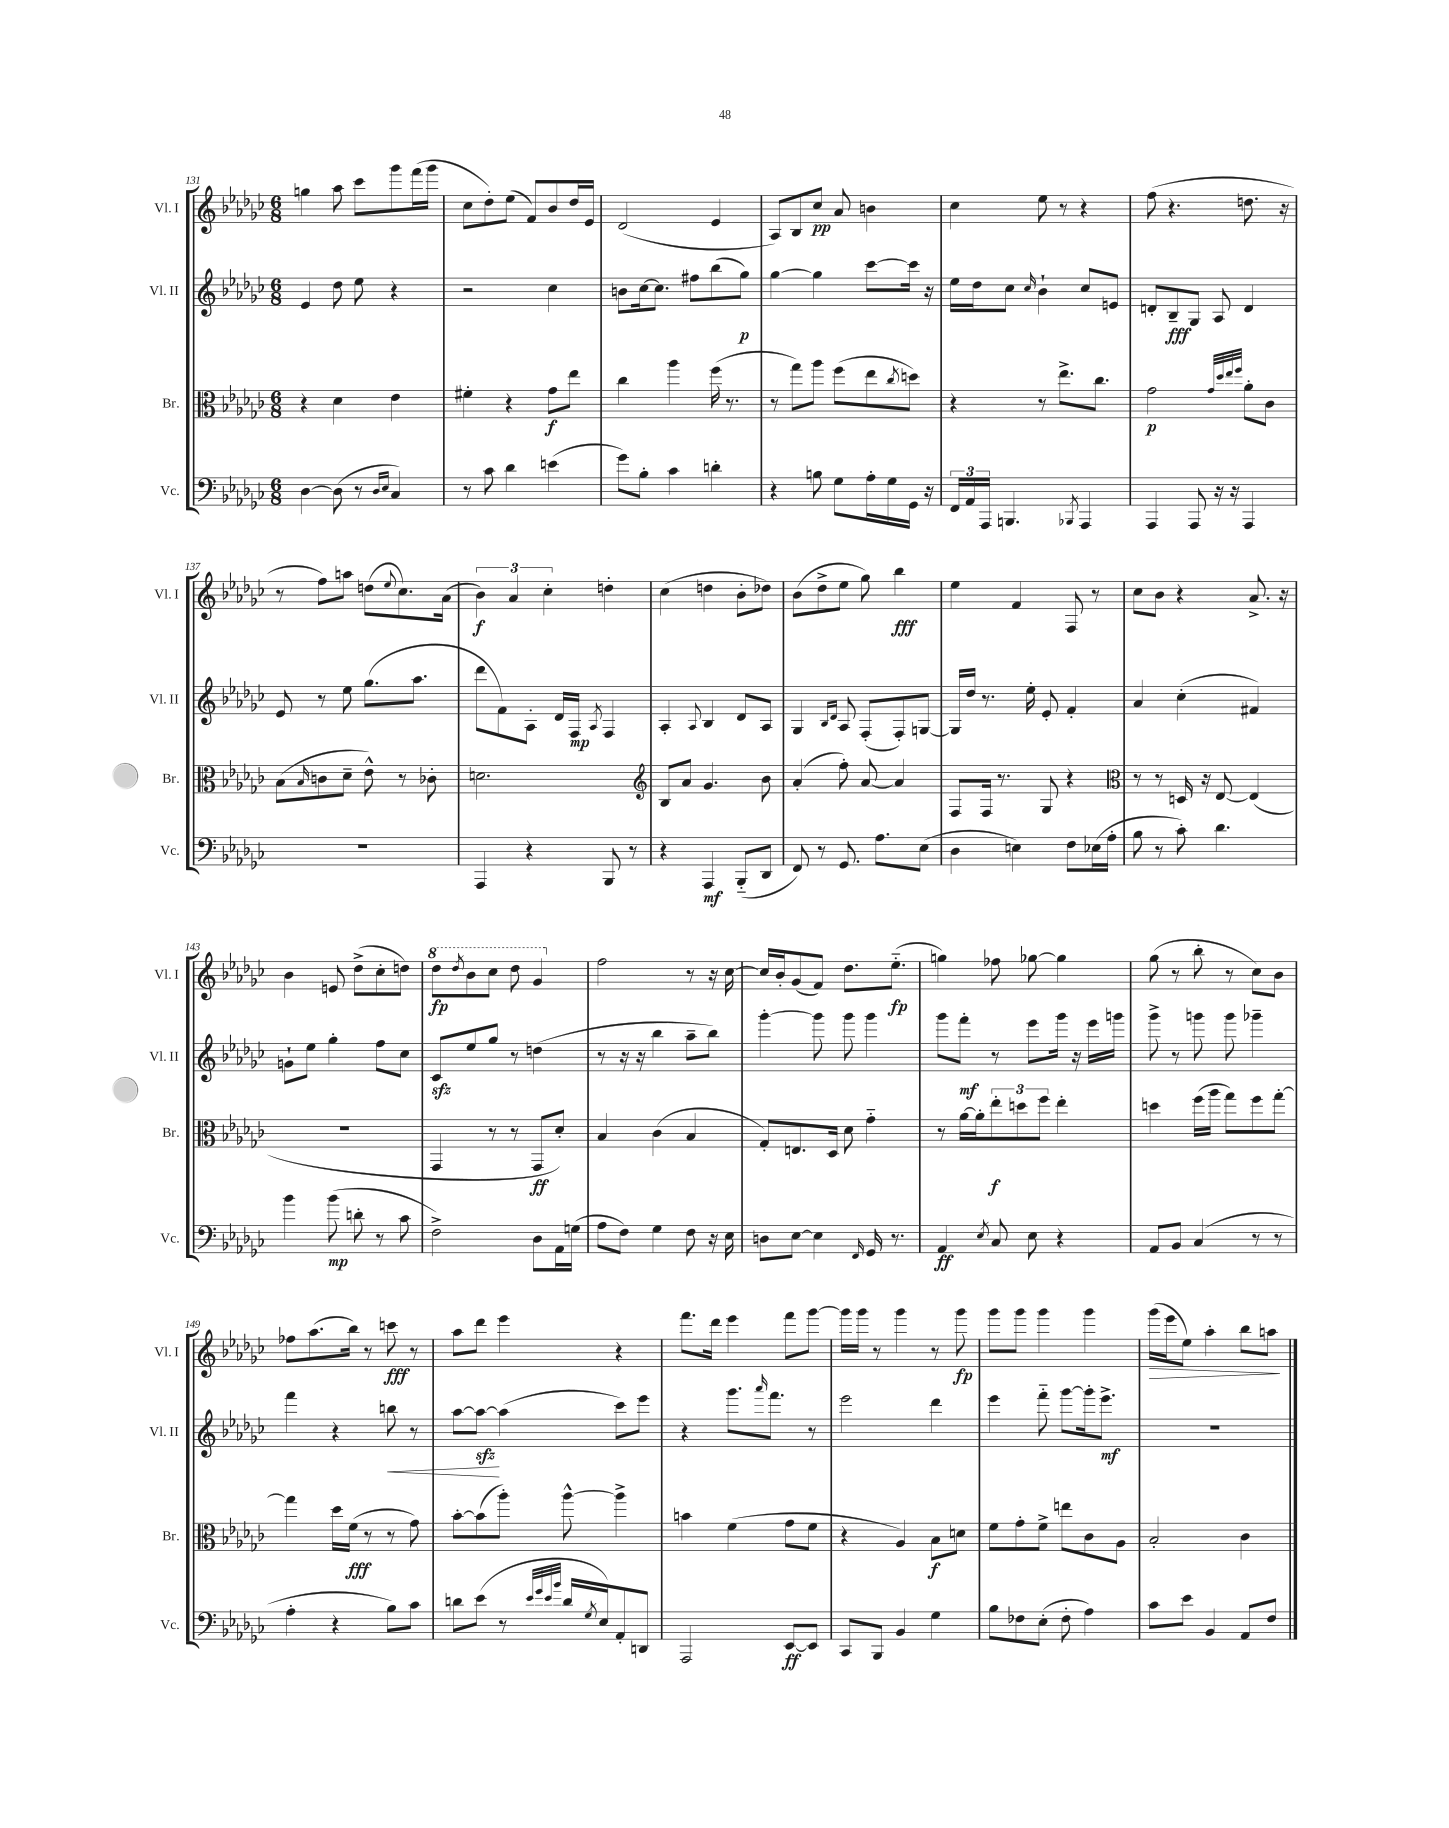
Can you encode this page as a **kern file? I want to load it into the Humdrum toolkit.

**kern	**kern	**kern	**kern
*staff4	*staff3	*staff2	*staff1
*clefF4	*clefC3	*clefG2	*clefG2
*k[b-e-a-d-g-c-]	*k[b-e-a-d-g-c-]	*k[b-e-a-d-g-c-]	*k[b-e-a-d-g-c-]
*M6/8	*M6/8	*M6/8	*M6/8
[4D-	4r	4e-	4gg
(8D-]	4d-	8dd-	8aa-
8r	.	8ee-	8ccc-
16qqD-	.	.	.
16qqE-	.	.	.
4C-)	4e-	4r	8ggg-
.	.	.	(16fff
.	.	.	16ggg-
=	=	=	=
8r	4f#'	2r	8cc-
8c-	.	.	8dd-')
4d-	4r	.	(8ee-
.	.	.	8f)
(4e	8g-	4cc-	8b-
.	8ee-	.	16dd-
.	.	.	16e-
=	=	=	=
8g-)	4cc-	8b	(2d-
8B-'	.	[16cc-	.
.	.	8.cc-]	.
4c-	4aa-	.	.
.	.	8ff#	.
4d'	(16ff	(8bb-	4e-
.	8.r	.	.
.	.	8gg-)	.
=	=	=	=
4r	8r	[4gg-	8A-)
.	8gg-)	.	8B-
8B	8aa-	4gg-]	8cc-
8G-	(8ff	.	8a-
16A-'	8ee-	[8ccc-	4b
16G-	.	.	.
.	8qcc-	.	.
16GG-	8dd)	16ccc-]	.
16r	.	16r	.
=	=	=	=
24FF	4r	16ee-	4cc-
24AA-	.	.	.
.	.	16dd-	.
24AAA-	.	.	.
4.BBB	.	8cc-	.
.	.	16qqcc-	.
.	8r	4b-`	8ee-
.	8.ee-^	.	8r
8qBBB-	.	.	.
4AAA-	.	8cc-	4r
.	8.cc-	.	.
.	.	8e	.
=	=	=	=
4AAA-	2g-	8d'	(8ff
.	.	8B-~	4.r
8AAA-	.	8G-	.
16r	.	8A-	.
16r	.	.	.
.	32qqg-	.	.
.	32qqdd-	.	.
.	32qqee-	.	.
.	32qqff	.	.
4AAA-	8a-'	4d	8.dd
.	8c-	.	.
.	.	.	16r
=	=	=	=
2.r	(8B-	8e-	8r
.	16qqB-	.	.
.	8c	8r	8ff)
.	8d-~	8ee-	8aa
.	8e-^^)	(8.gg-	(8dd
.	.	.	8qqee-
.	8r	.	8.cc-)
.	.	8.aa-	.
.	8c-'	.	.
.	.	.	(16a-
=	=	=	=
4AAA-	2.d	8ddd-	6b-)
.	.	8f)	.
.	.	.	6a-
4r	.	8A-'	.
.	.	.	6cc-'
.	.	16d-	.
.	.	16F	.
.	.	8qA-	.
8BBB-	.	4F	4dd'
8r	.	.	.
=	=	=	=
*	*clefG2	*	*
4r	8B-	4A-'	(4cc-
.	8a-	.	.
.	.	8qqA-	.
4AAA-	4.g-	4B-	4dd
(8BBB-'~	.	8d-	8b-'
8DD-	8b-	8A-	8dd-)
=	=	=	=
8FF)	(4a-'	4G-	(8b-
8r	.	.	8dd-^
.	.	16qqB-	.
.	.	16qqd-	.
8.GG-	8ff')	8A-	8ee-
.	[8a-	(8F'	8gg-)
8.A-	.	.	.
.	4a-]	8F')	4bb-
(8E-	.	[8G	.
=	=	=	=
4D-	8F	16G]	4ee-
.	.	16dd-	.
.	16F	8.r	.
.	8.r	.	.
4E)	.	.	4f
.	.	16ee-'	.
.	8G-	8e-'	.
8F	4r	4f'	8F
(16E-	.	.	8r
16A-'	.	.	.
=	=	=	=
*	*clefC3	*	*
8B-	8r	4a-	8cc-
8r	8r	.	8b-
8c-')	16D	(4cc-'	4r
.	16r	.	.
4.d-	[8E-	.	.
.	(4E-]	4f#)	8.a-^
.	.	.	16r
=	=	=	=
4b-	2.r	8g`	4b-
.	.	8ee-	.
(8b-	.	4gg-'	8e
8d'	.	.	(8dd-^
8r	.	8ff	8cc-'
8c-	.	8cc-	8dd)
=	=	=	=
2F^)	4GG-	8c-	8ddd-
.	.	.	8qddd-
.	.	8ee-	8bb-
.	8r	8gg-	8ccc-
.	8r	8r	8ddd-
8D-	8GG-	(4dd	4gg-
16AA-	8d-')	.	.
(16G	.	.	.
=	=	=	=
8A-	4B-	8r	2ff
8F)	.	16r	.
.	.	16r	.
4G-	(4c-	4bb-	.
8F	4B-	8aa-~	8r
16r	.	8bb-)	16r
16E-	.	.	[16cc-
=	=	=	=
8D	8G-')	[4ggg-'	16cc-]
.	.	.	16b-'
[8E-	8.E	.	(8g-
4E-]	.	8ggg-]	8f)
.	16D-	.	.
.	8d-	8ggg-	8.dd-
16qqFF	.	.	.
16GG-	4g-'~	4ggg-	.
8.r	.	.	(8.ee-'~
=	=	=	=
4AA-	8r	8ggg-	4gg)
.	[16a-	8fff'	.
.	16a-']	.	.
8qE-	.	.	.
8C-	12ee-'	8r	8ff-
.	12dd	.	.
8E-	.	8eee-	[8gg-
.	12ff	.	.
4r	4ee-'	16ggg-	4gg-]
.	.	16r	.
.	.	16eee-	.
.	.	16ggg	.
=	=	=	=
8AA-	4dd	8ggg-^	(8gg-
8BB-	.	8r	8r
(4C-	(16ff	8ggg	8bb-'
.	16aa-	.	.
.	8gg-)	8ggg	8r
8r	8ff	4ggg-~	8cc-)
8r	[8gg-'	.	8b-
=	=	=	=
4A-'	4gg-]	4fff	8ff-
.	.	.	(8.aa-
4r	16dd-	4r	.
.	(16f	.	16bb-)
.	8r	.	8r
8B-)	8r	8bb	8ccc
8c-	8g-)	8r	8r
=	=	=	=
8d	[8b-'	[8aa-	8aa-
(8e-	(8b-]	8aa-_	8ddd-
8r	8aa-')	(4aa-]	4eee-
32qqe-	.	.	.
32qqg-	.	.	.
32qqe-	.	.	.
32qqb-	.	.	.
16d	[8aa-^^	.	.
8qG-	.	.	.
16E-)	.	.	.
8AA-'	4aa-^]	8ccc-)	4r
8DD	.	8eee-	.
=	=	=	=
2AAA-	4b	4r	8.fff
.	.	.	16ddd-
.	(4f	8.ggg-	4eee-
.	.	16qqaaa-	.
.	.	8.fff	.
[8EE-	8g-	.	8fff
8EE-]	8f	8r	[8ggg-
=	=	=	=
8CC-	4r	2eee-	16ggg-]
.	.	.	16ggg-
8BBB-	.	.	8r
4BB-	4A-)	.	4ggg-
4G-	8B-	4ddd-	8r
.	8d	.	8ggg-
=	=	=	=
8B-	8f	4eee-	8ggg-
8F-	8g-'	.	8ggg-
(8E-'	8f^	8fff'~	4ggg-
8F-'	8ee	[8ggg-	.
4A-)	8c-	16ggg-']	4ggg-
.	.	8.eee-^	.
.	8A-	.	.
=	=	=	=
8c-	2B-'	2.r	(16ggg-
.	.	.	16eee-
8e-	.	.	8ee-)
4BB-	.	.	4aa-'
8AA-	4c-	.	8bb-
8F	.	.	8aa
==	==	==	==
*-	*-	*-	*-
